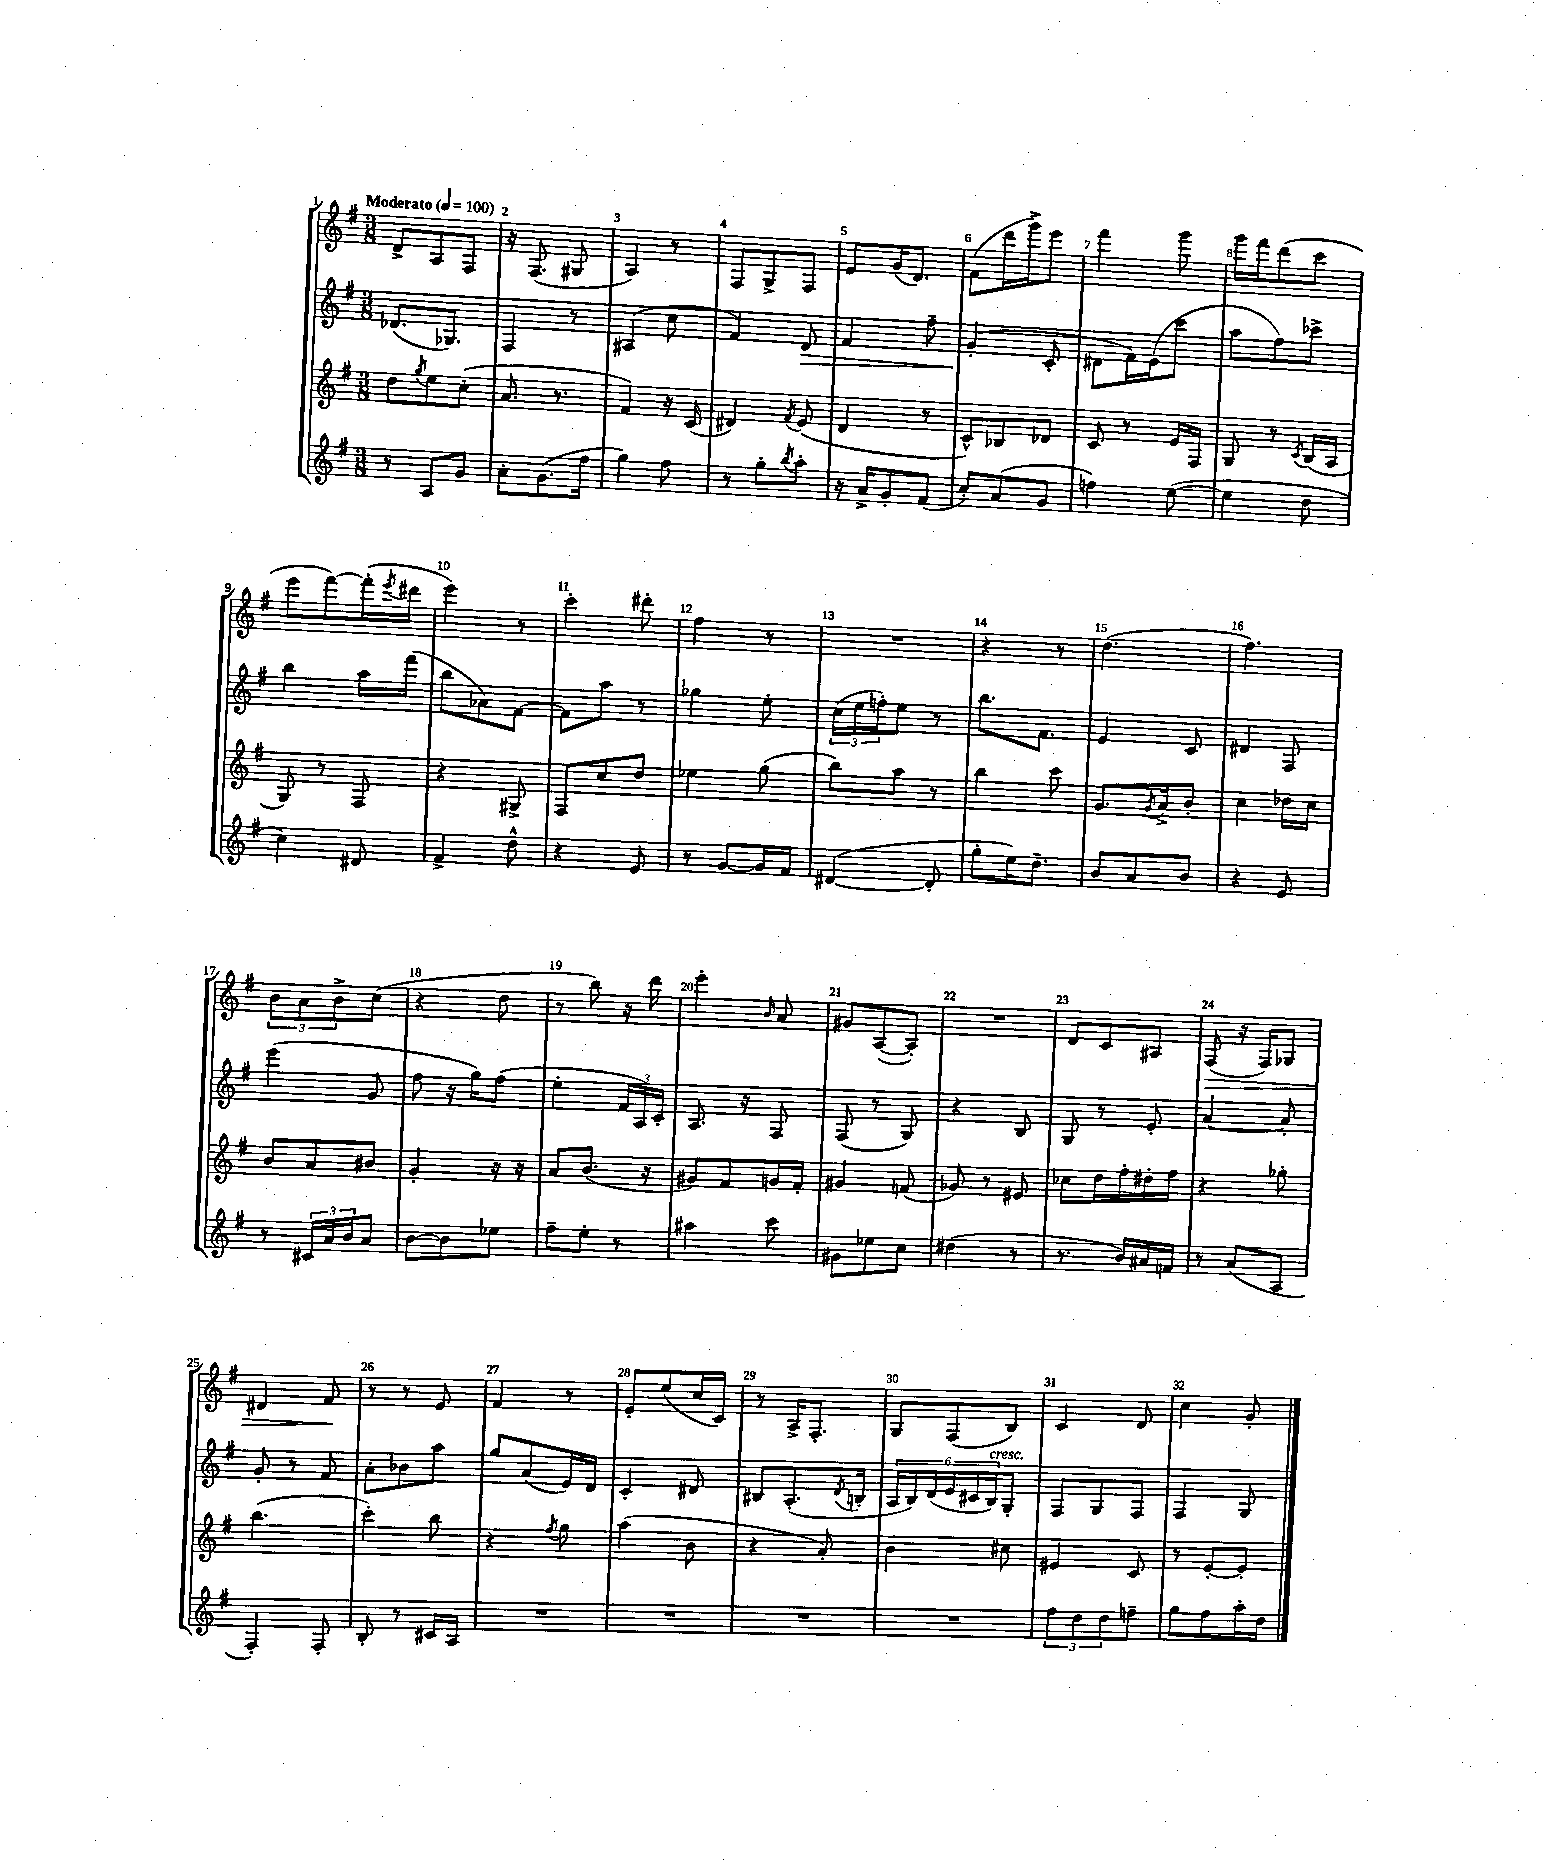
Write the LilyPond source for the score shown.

<<
\new StaffGroup <<
\new Staff = "s0" {
    \clef treble \key g \major \numericTimeSignature \time 3/8 \tempo "Moderato" 4 = 100
    d'8-> a8 fis8 |
    r16 fis8.( gis8 |
    a4) r8 |
    fis8 g8-> fis8 |
    e'8 g'16( d'8.) |
    fis'8( d'''16 g'''16->) e'''8 |
    fis'''4 g'''8 |
    g'''16 fis'''16 d'''8( c'''8 |
    e'''8 fis'''8~) fis'''16-.( \acciaccatura { e'''8 } dis'''16 |
    e'''4) r8 |
    c'''4-. dis'''8-. |
    fis''4 r8 |
    R4. |
    r4 r8 |
    d''4.( |
    fis''4.) |
    \tuplet 3/2 { b'8 a'8 b'8-> } c''8( |
    r4 d''8 |
    r8 b''8) r16 d'''16 |
    e'''4-. \grace { b'16 } a'8 |
    gis'8 a8~( a8-.) |
    R4. |
    d'8 c'8 ais8 |
    fis8\>( r16 fis16) ges8 |
    dis'4 fis'8\! |
    r8 r8 e'8 |
    fis'4 r8 |
    e'8-. e''8( c''16 c'16) |
    r8 a16-> fis8.-. |
    g8 fis8( b8) |
    c'4 d'8 |
    c''4 g'8-. \bar "|." |
}
\new Staff = "s1" {
    \clef treble \key g \major \numericTimeSignature \time 3/8
    des'8.( ges8.) |
    fis4 r8 |
    ais4( c''8 |
    fis'4) d'8\> |
    fis'4 fis''8-- |
    g'4-.\!( c'8-. |
    dis'8 fis'16) e'16( c'''8 |
    a''8 fis''8) ces'''8-> |
    b''4 a''16 fis'''16( |
    b''8 aes'8) fis'8~ |
    fis'8 a''8 r8 |
    ges''4 e''8-. |
    \tuplet 3/2 { c''16( e''16 f''16-.) } e''8 r8 |
    b''8. fis'8. |
    e'4 c'8 |
    dis'4 fis8 |
    e'''4( g'8 |
    fis''8 r16 g''16) fis''8( |
    e''4-. \tuplet 3/2 { fis'16 a16) c'16-. } |
    a8. r16 fis8 |
    fis8( r8 g8) |
    r4 b8 |
    g8 r8 e'8-. |
    a'4~ a'8-. |
    g'8-. r8 fis'8 |
    a'8-. bes'8 a''8 |
    g''8 a'8( e'16) d'16 |
    c'4-. dis'8 |
    bis8 a8.-.( \acciaccatura { d'8 } b16-. |
    \tuplet 6/4 { a16 b16) d'16( e'16 cis'16 b16^\markup { \italic "cresc." }) } g8-. |
    fis8 g8 fis8 |
    fis4 g8 \bar "|." |
}
\new Staff = "s2" {
    \clef treble \key g \major \numericTimeSignature \time 3/8
    d''8 \acciaccatura { g''8 } e''8 c''8-.( |
    a'8. r8. |
    fis'4) r16 c'16( |
    dis'4) \acciaccatura { fis'8 } e'8( |
    d'4 r8 |
    c'8-^) bes8 des'8 |
    c'8 r8 e'16 fis16 |
    g8 r8 \acciaccatura { c'8 } b16( a16 |
    g8) r8 fis8 |
    r4 gis8-> |
    fis8 c''8 d''8 |
    ees''4 g''8( |
    b''8) a''8 r8 |
    b''4 c'''8 |
    g'8. \acciaccatura { g'8 } a'16-> b'8-. |
    c''4 des''16 c''16 |
    b'8 a'8 bis'8 |
    g'4-. r16 r16 |
    a'8 b'8.( r16 |
    gis'8) fis'8 g'16 fis'16-. |
    gis'4 f'8( |
    ges'8) r8 eis'8 |
    ces''8 d''16 fis''16-. dis''16-. fis''16 |
    r4 ges''8-. |
    b''4.( |
    c'''4-.) b''8 |
    r4 \acciaccatura { fis''8 } g''8 |
    a''4( b'8 |
    r4 a'8-.) |
    b'4 cis''8 |
    eis'4 c'8 |
    r8 e'8~-. e'8-. \bar "|." |
}
\new Staff = "s3" {
    \clef treble \key g \major \numericTimeSignature \time 3/8
    r8 a8 g'8 |
    a'8-. g'8.( fis''16 |
    g''4) fis''8 |
    r8 g''8-. \acciaccatura { b''8 } a''8-. |
    r16 a'16-> g'8-. fis'8( |
    c''8-.) a'8( g'8 |
    f''4) e''8~( |
    e''4 d''8 |
    c''4) dis'8 |
    fis'4-> d''8-^ |
    r4 e'8 |
    r8 g'8~ g'16 fis'16 |
    dis'4~( dis'8-. |
    g''8-. e''16) d''8.-- |
    b'8 a'8 b'8 |
    r4 e'8 |
    r8 \tuplet 3/2 { cis'16 a'16 b'16 } a'8 |
    b'8~ b'8 ees''8 |
    fis''8-- e''8-. r8 |
    ais''4 c'''8 |
    gis'8 ees''8 c''8 |
    dis''4( r8 |
    r8. b'16) ais'16 f'16 |
    r8 a'8( a8 |
    fis4-.) fis8-. |
    b8-. r8 cis'16 a16 |
    R4. |
    R4. |
    R4. |
    R4. |
    \tuplet 3/2 { fis''8 d''8 d''8 } f''8-- |
    g''8 fis''8 a''16-. d''16 \bar "|." |
}
>>
>>
\layout { \context { \Score \override BarNumber.break-visibility = ##(#f #t #t) barNumberVisibility = #all-bar-numbers-visible } }
